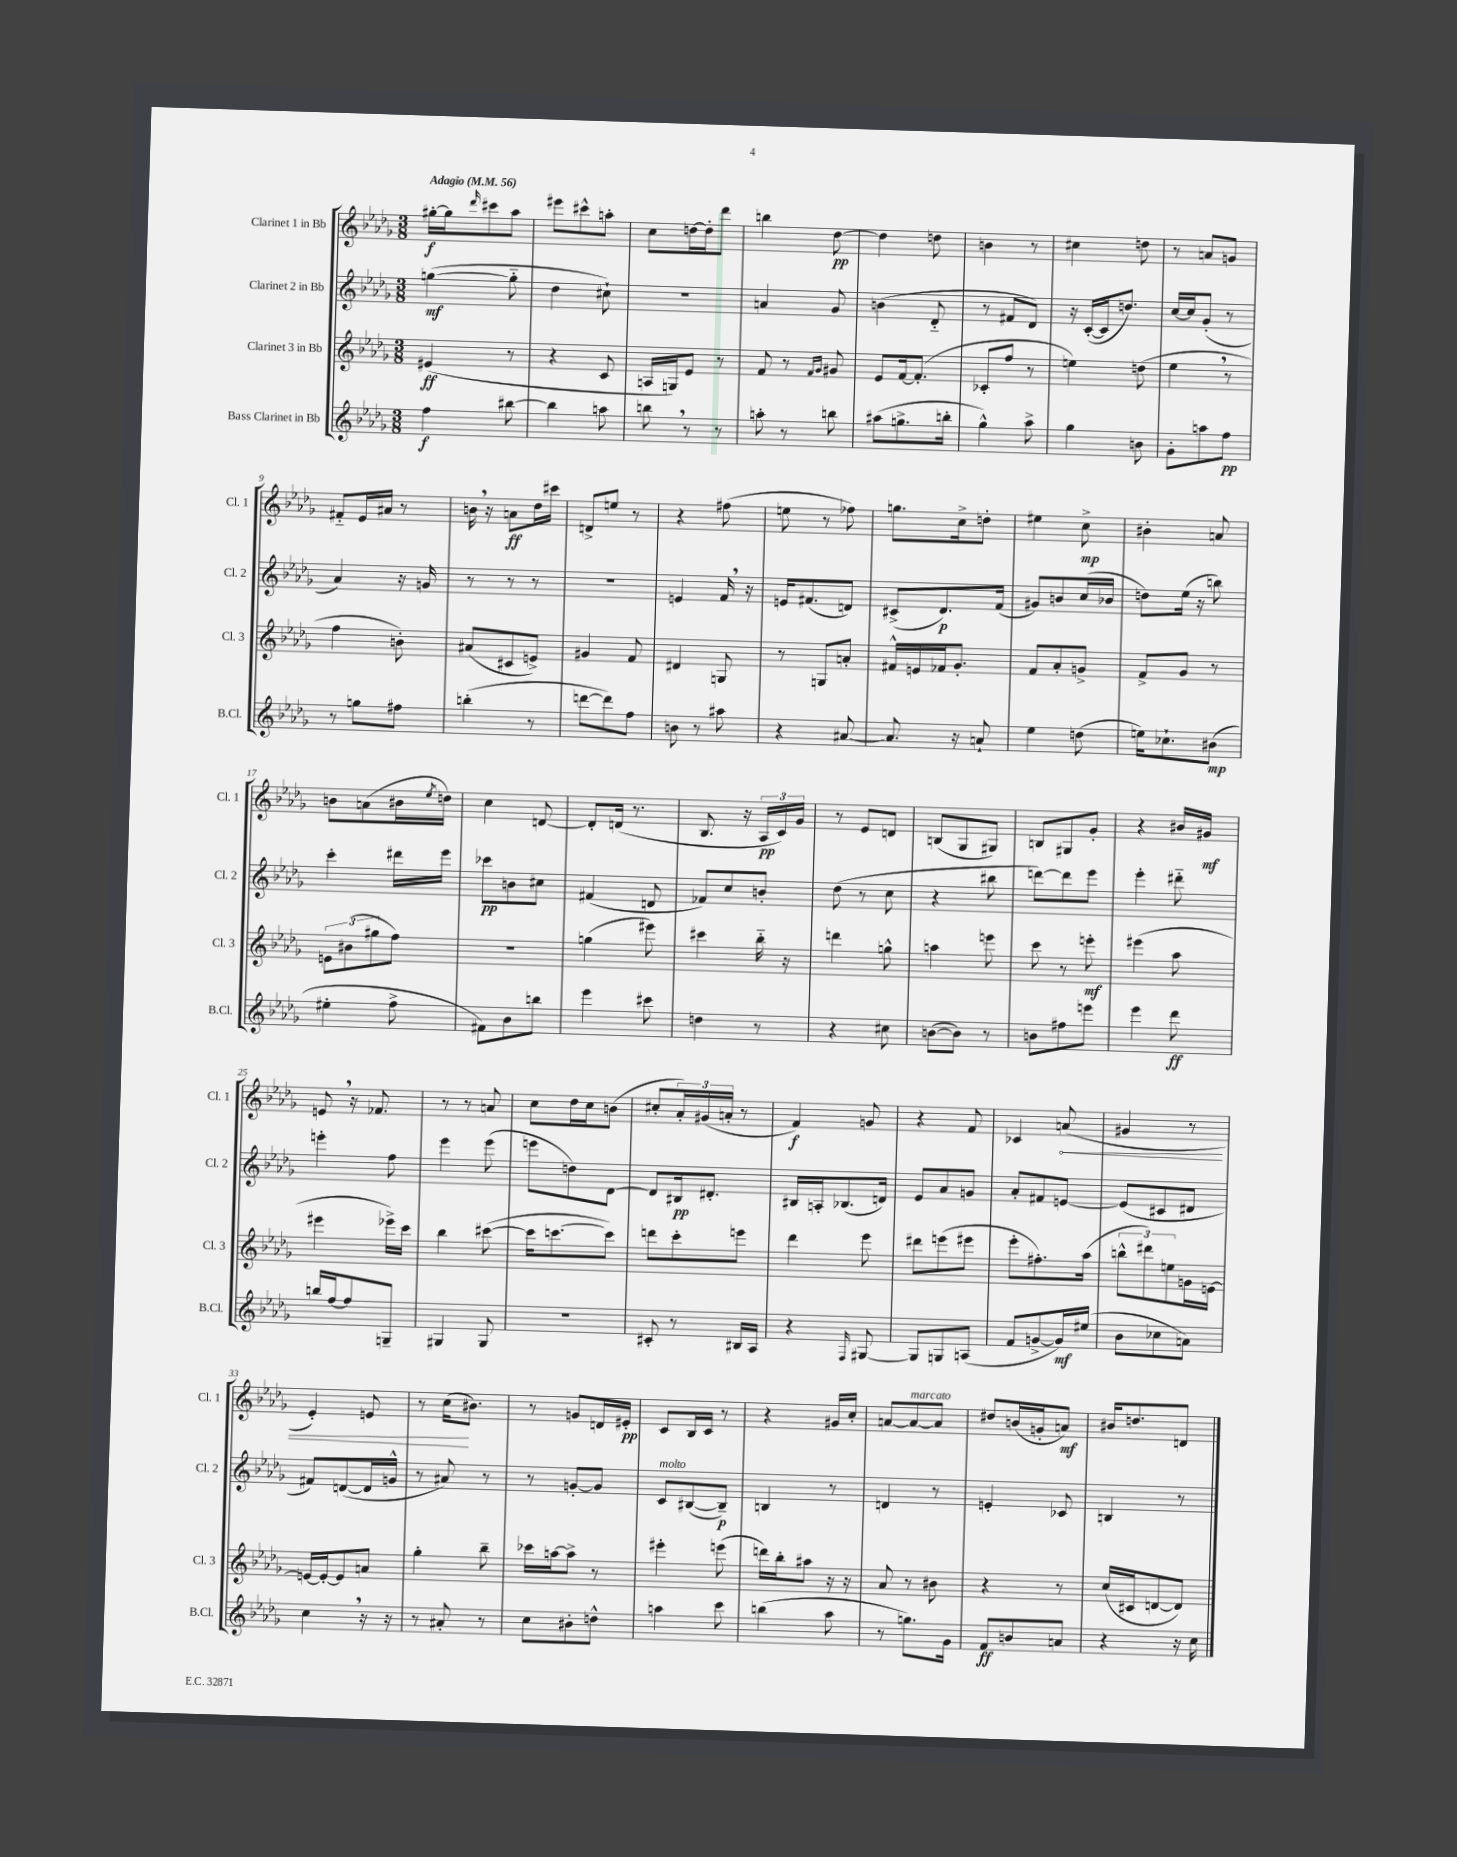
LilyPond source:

<<
\new StaffGroup <<
\new Staff = "s0" \with { instrumentName = "Clarinet 1 in Bb" shortInstrumentName = "Cl. 1" } {
    \clef treble \key des \major \numericTimeSignature \time 3/8 \tempo "Adagio" 4 = 56
    gis''16~-.\f gis''16 \grace { des'''16 } cis'''8 aes''8 |
    eis'''8 cis'''8-^ a''8-. |
    c''8 d''16~ d''16-. des'''8 |
    b''4 des''8~\pp |
    des''4 d''8 |
    b'4 r8 |
    cis''4 d''8 |
    r8 a'8 g'8 |
    fis'8-_ ees'16 ais'16 r8 |
    b'16 \breathe r16 a'8\ff des''16 cis'''16 |
    d'8-> e''8 r8 |
    r4 fis''8( |
    e''8 r8 fes''8) |
    g''8. c''16-> d''8-. |
    eis''4 c''8->\mp |
    bis'4-. a'8 |
    b'8 a'8( bis'16 \acciaccatura { ees''8 } d''16) |
    c''4 d'8~ |
    d'8-. d'16( r8. |
    bes8. r16 \tuplet 3/2 { aes16\pp c'16) ges'16 } |
    r8 ees'8 d'8 |
    b8( ges8 gis8) |
    b8 gis8 ges'8-. |
    r4 bis'16 gis'16\mf |
    e'8 \breathe r16 fes'8. |
    r8 r8 a'8 |
    c''8 des''16 c''16 b'8( |
    cis''8-. \tuplet 3/2 { aes'16-.) gis'16( a'16-. } r8 |
    f'4\f) g'8 |
    r4 f'8 |
    ces'4 \once \override Hairpin.circled-tip = ##t a'8\<( |
    gis'4 r8 |
    ees'4-.) e'8 |
    r8 c''16\!( bis'8.) |
    r8 g'8 d'16 eis'16-.\pp |
    c'8 bes16 c'16 r8 |
    r4 gis'16 c''16-. |
    a'8~ a'8~^\markup { \italic "marcato" } a'8 |
    dis''8 b'16( g'16-. a'8\mf) |
    bis'16 d''8. d'8 \bar "|." |
}
\new Staff = "s1" \with { instrumentName = "Clarinet 2 in Bb" shortInstrumentName = "Cl. 2" } {
    \clef treble \key des \major \numericTimeSignature \time 3/8
    g''4~\mf( g''8-_ |
    des''4 cis''8-!) |
    R4. |
    a'4 ges'8 |
    b'4( des'8-_ |
    r8 fis'8 des'8) |
    r16 c'16~-.( c'16 d''8.) |
    c''16~ c''16 ges'8-.( r8 |
    aes'4) r16 g'16 |
    r8 r8 r8 |
    r4. |
    e'4 f'16 \breathe r16 |
    e'16 fis'8.( d'8) |
    cis'8->( des'8.\p) f'16( |
    gis'8) b'8 c''16( bes'16 |
    d''8) ees''16( r16 b''8) |
    c'''4-. dis'''16 ees'''16 |
    ces'''8\pp b'8 cis''8 |
    fis'4( d'8 |
    fes'8) c''8 b'8-. |
    des''8( r8 c''8 |
    r4 bis''8 |
    d'''8~) d'''8 ees'''8 |
    ees'''4-. dis'''8-_ |
    e'''4-. f''8 |
    ees'''4 ees'''8( |
    e'''8 d''8) des'8~ |
    des'8 bis16\pp dis'8.-. |
    bis16 a16-. bes8.( d'16) |
    ees'8 aes'8 g'8 |
    aes'8-. fis'8 e'8~ |
    e'8( cis'8 dis'8 |
    fis'8) d'8~( d'16 g'16-^ |
    r8 ais'8) r8 |
    r8 g'8~-. g'8 |
    c'8^\markup { \italic "molto" } bis8~( bis8--\p) |
    b4 r8 |
    d'4 r8 |
    e'4-. ces'8 |
    b4 r8 \bar "|." |
}
\new Staff = "s2" \with { instrumentName = "Clarinet 3 in Bb" shortInstrumentName = "Cl. 3" } {
    \clef treble \key des \major \numericTimeSignature \time 3/8
    eis'4\ff( r8 |
    r4 c'8 |
    a16 g16) ees'8 r8 |
    f'8 r8 \grace { f'16 ges'16 } gis'8 |
    ees'8 f'16~ f'8.-.( |
    ces'8-. f''8 r8 |
    e''4) d''8( |
    ees''4 \breathe r8 |
    f''4 b'8-.) |
    ais'8( cis'8 e'8->) |
    gis'4 f'8 |
    dis'4 g8 |
    r8 g8 a'8-. |
    fis'16-^ e'16 fes'16 ges'8.-. |
    f'8 aes'8-. g'8-> |
    f'8-> ges'8 r8 |
    \tuplet 3/2 { e'8 bis'8( gis''8 } f''8) |
    R4. |
    g''4( eis'''8) |
    cis'''4 bes''16-_ r16 |
    d'''4 g''8-^ |
    a''4 e'''8 |
    c'''8 r8 e'''8-.\mf |
    eis'''4( aes''8 |
    eis'''4 ees'''16->) c'''16 |
    bes''4 cis'''8~( |
    cis'''16 c'''8.~ c'''8) |
    d'''8 c'''8-. e'''8 |
    des'''4 ees'''8 |
    dis'''8 e'''8( eis'''8 |
    ees'''8-. fis''8.-.) aes''16( |
    \tuplet 3/2 { b''8-^ dis'''8) e''8 } g'16 e'16~ |
    e'16~ e'16~-. e'8 a'8 |
    ges''4-. bes''8-- |
    ces'''16 a''16~ a''8-> r8 |
    eis'''4-. e'''8( |
    d'''16) bes''16-. ais''8 r16 r16 |
    aes'8 r8 bis'8 |
    r4 r8 |
    c''16( cis'16 d'8~ d'8) \bar "|." |
}
\new Staff = "s3" \with { instrumentName = "Bass Clarinet in Bb" shortInstrumentName = "B.Cl." } {
    \clef treble \key des \major \numericTimeSignature \time 3/8
    f''4\f bis''8~ |
    bis''4 a''8 |
    b''8 \breathe r8 r8 |
    a''8-. r8 b''8 |
    ais''8( g''8.-> b''16-. |
    ges''4-^) aes''8-> |
    ges''4 b'8 |
    ges'8-. a''8 f''8\pp |
    r8 g''8 fis''8 |
    b''4-.( r8 |
    d'''8~ d'''8) f''8 |
    b'8 r8 ais''8 |
    r4 ais'8~ |
    ais'8. r16 a'8-! |
    ees''4 d''8( |
    e''16) ces''8.-! bis'8\mp( |
    eis''4-. f''8-> |
    fis'8) bes'8 b''8 |
    ees'''4 cis'''8 |
    d''4 r8 |
    r4 cis''8 |
    b'8~( b'8) r8 |
    b'8 fis''8 e'''8 |
    ees'''4 des'''8\ff |
    b''16 f''16~ f''8 g8-- |
    gis4 gis8 |
    R4. |
    cis'8-. r8 bis16 aes16 |
    r4 \grace { f16 } gis8~ |
    gis8 g8 a8( |
    f'8 g'8~-> g'16\mf) eis''16( |
    bes'8 ces''8 a'8) |
    c''4 \breathe r16 r16 |
    r8 ais'8-. r8 |
    c''8 bis'8-. d''8-^ |
    a''4 c'''8 |
    b''4( aes''8 |
    r8 g''8.) ges'16 |
    f'8\ff b'8 a'8 |
    r4 r16 c''16 \bar "|." |
}
>>
>>
